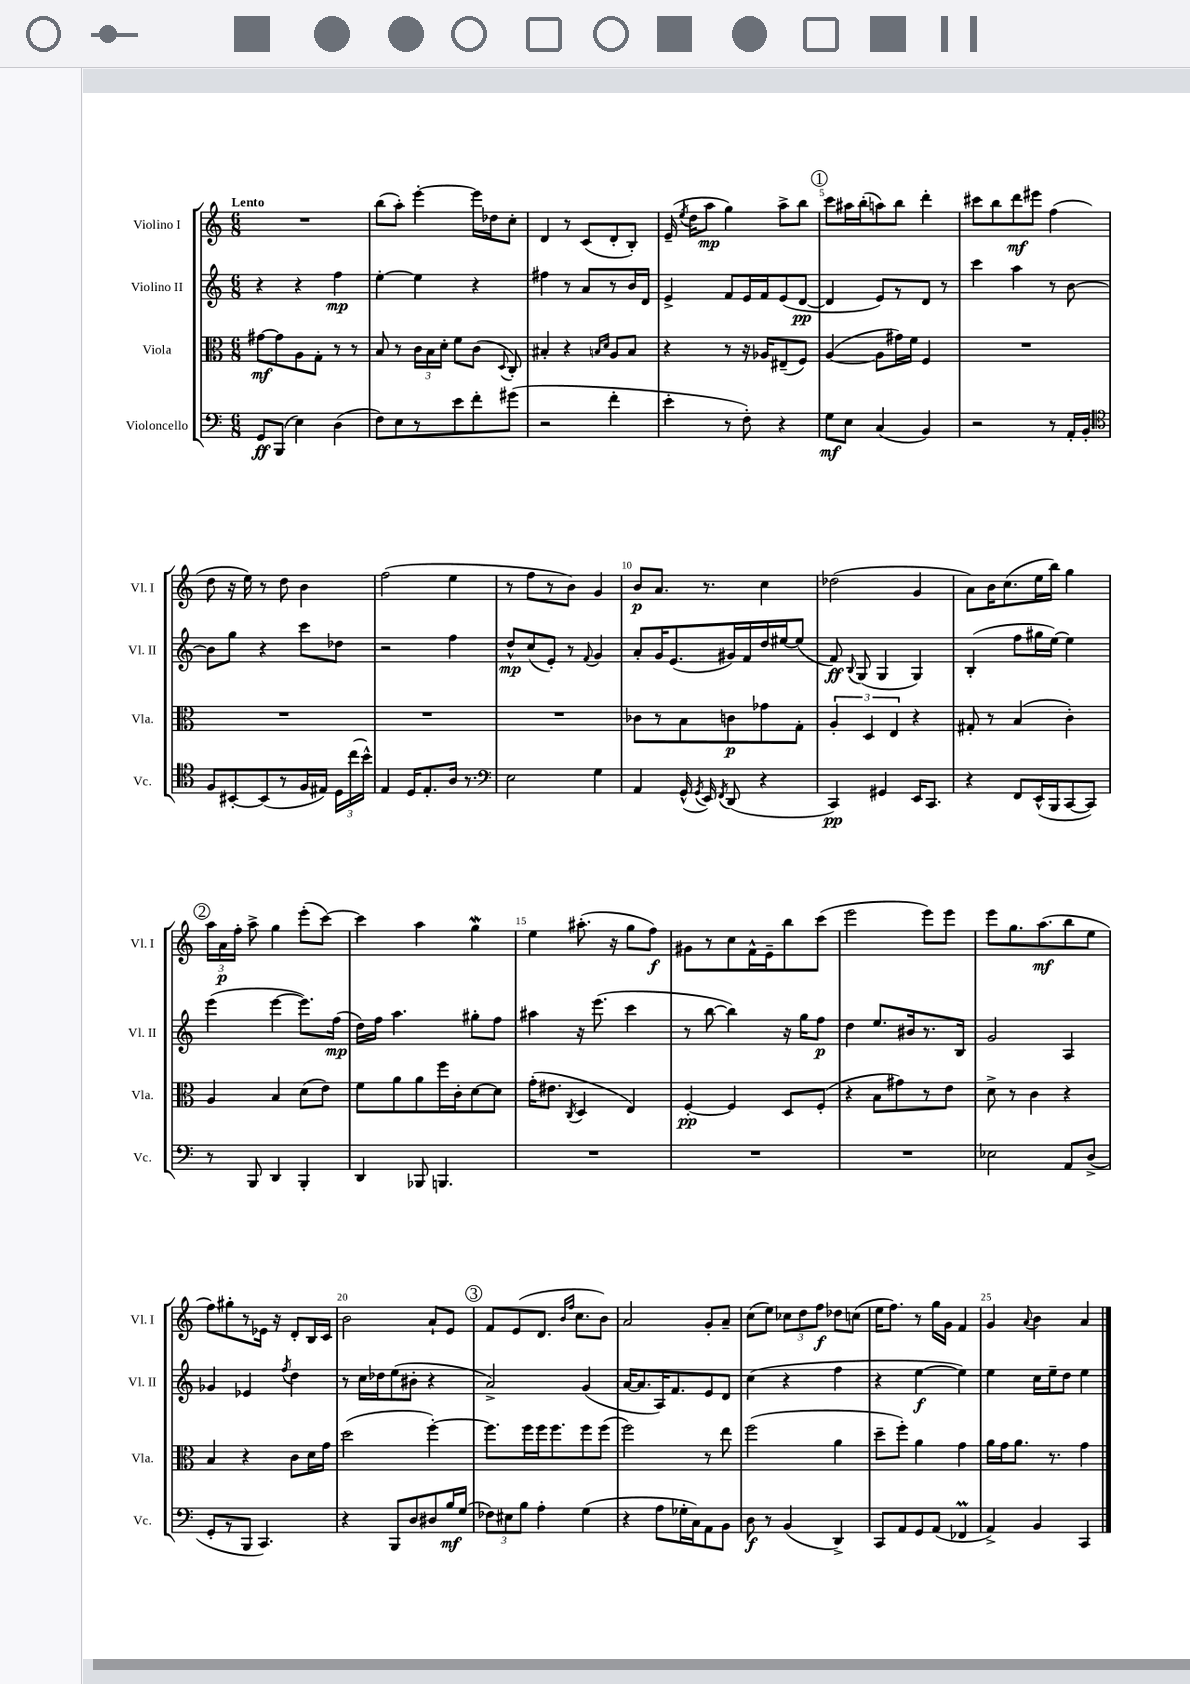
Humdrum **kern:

**kern	**kern	**kern	**kern
*staff4	*staff3	*staff2	*staff1
*clefF4	*clefC3	*clefG2	*clefG2
*k[]	*k[]	*k[]	*k[]
*M6/8	*M6/8	*M6/8	*M6/8
8GG	[8g#	4r	2.r
(8BBB	8g#]	.	.
4E)	8A	4r	.
.	8G'	.	.
(4D	8r	4ff	.
.	8r	.	.
=	=	=	=
8F)	8B	[4ee'	(8bb
8E	8r	.	8aa')
8r	24c	4ee]	[4eee'
.	24B	.	.
.	24d'	.	.
8e	8f	.	.
8f'	(8c	4r	16eee]
.	.	.	16dd-
.	8qqD	.	.
(8g#	8C')	.	8cc'
=	=	=	=
2r	4B#'	4ff#	4d
.	4r	8r	8r
.	.	8a	(8c
.	16qqB	.	.
.	16qqd	.	.
4f'	8A	8r	8d'
.	8B	16b	8B')
.	.	16d	.
=	=	=	=
4e'	4r	4e^	(16e~
.	.	.	8qee
.	.	.	16dd
.	.	.	8aa
8r	8r	8f	4gg)
8F')	16r	16e	.
.	16A-	16f	.
4r	(8E#~	(8e	8aa^
.	8F)	[8d	8bb
=	=	=	=
8G	([4A	4d]	8ccc
8E	.	.	16aa#
.	.	.	(16bb'
(4C	8A]	8e)	8aa)
.	16g#)	8r	8bb
.	16f	.	.
4BB)	4F	8d	4ddd'
.	.	8r	.
=	=	=	=
2r	2.r	4ccc	8ccc#
.	.	.	8bb
.	.	4aa	8ddd
.	.	.	8eee#
8r	.	8r	(4ff
16AA'	.	[8b	.
16BB'	.	.	.
=	=	=	=
*clefC4	*	*	*
8F	2.r	8b]	8dd
[8BB#'	.	8gg	16r
.	.	.	16ee)
(8BB#]	.	4r	8r
8r	.	.	8dd
16F	.	8ccc	4b
16E#)	.	.	.
24D	.	8dd-	.
(24cc	.	.	.
24b^^)	.	.	.
=	=	=	=
4E	2.r	2r	(2ff
16D	.	.	.
8.E'	.	.	.
16A	.	4ff	4ee
8.r	.	.	.
=	=	=	=
*clefF4	*	*	*
2E	2.r	8dd^^	8r
.	.	(8cc	8ff
.	.	8e')	8r
.	.	8r	8b)
.	.	8qqf	.
4G	.	4g	4g
=	=	=	=
4AA	8c-	8a'	8b
.	8r	16g	8.a
.	.	(8.e	.
(16GG^^	8B	.	.
8qGG	.	.	.
16EE)	.	.	8.r
8qFF	.	.	.
(8DD	8c	16g#)	.
.	.	16f	.
4r	8g-	16dd	4cc
.	.	[16ee#	.
.	8G'	(8ee#]	.
=	=	=	=
4CC)	6A'	8f)	(2dd-
.	.	8qqB	.
.	.	(8G	.
.	6D	.	.
4GG#	.	4G	.
.	6E	.	.
16EE	4r	4G)	4g
8.CC	.	.	.
=	=	=	=
4r	8G#'	(4B'	8a)
.	8r	.	16b
.	.	.	(8.cc
8FF	(4B	8ff	.
(16EE^^	.	16gg#	16ee
16BBB	.	[16ee)	16bb)
[8CC	4c')	4ee]	4gg
8CC])	.	.	.
=	=	=	=
8r	4A	(4eee	24aa
.	.	.	24a
.	.	.	24ff'
8BBB	.	.	8aa^
4DD	4B	[4eee	4gg
4BBB'	(8d	8.eee])	(8eee'
.	8e)	.	[8ccc)
.	.	(16ff	.
=	=	=	=
4DD	8f	16dd)	4ccc]
.	.	16ff	.
.	8a	4.aa	.
8BBB-	8a	.	4aa
4.BBB	16ff	.	.
.	16c'	.	.
.	[8d	8gg#'	4gg
.	8d]	8ff	.
=	=	=	=
2.r	(16g'	4aa#	4ee
.	8.e#	.	.
.	8qC	.	.
.	4D	16r	(8.aa#'
.	.	(8.eee	.
.	.	.	16r
.	4E)	4ccc	8gg
.	.	.	8ff)
=	=	=	=
2.r	[4F'	8r	8g#
.	.	[8bb	8r
.	4F]	4bb])	8cc
.	.	.	16f^^
.	.	.	16e~
.	8D	16r	8bb
.	.	16gg	.
.	(8F'	8ff	(8ccc
=	=	=	=
2.r	4r	4dd	2eee
.	8B	8.ee	.
.	8g#)	.	.
.	.	16b#	.
.	8r	8.r	8eee)
.	8e	.	8eee
.	.	16B	.
=	=	=	=
2E-	8d^	2g	8eee
.	8r	.	8.gg
.	4c	.	.
.	.	.	(8.aa
8AA	4r	4A	8bb
(8D^	.	.	8ee
=	=	=	=
8GG'	4B	4g-	8ff)
8r	.	.	8gg#'
8BBB	4r	4e-	8r
4.CC)	.	.	16e-
.	.	.	16r
.	.	8qff	.
.	8c	4dd	8d'
.	16d	.	16B
.	16g	.	16c
=	=	=	=
4r	(2dd	8r	2b
.	.	16cc	.
.	.	16dd-	.
8BBB	.	(8ee	.
8D	.	8b#'	.
8D#	[4ff')	4r	8a`
16B	.	.	8e
(16G	.	.	.
=	=	=	=
12F-)	8.ff]	2a^)	8f
12E#	.	.	.
.	.	.	(8e
12B	.	.	.
.	16ff	.	.
4A'	16ff	.	8.d
.	8.ff	.	.
.	.	.	16qqb
.	.	.	16qqff
.	.	.	8.cc
(4G	8ff	(4g	.
.	(8ff	.	8b)
=	=	=	=
4r	2ff)	[16a	2a
.	.	8.a]	.
8A	.	16A)	.
.	.	8.f	.
16G-'	.	.	.
16C)	.	.	.
8AA	8r	8e	8g'
8BB	8ee	8d	8a~
=	=	=	=
8D	(2ff	(4cc	(8cc
8r	.	.	8ee)
(4BB	.	4r	12cc-
.	.	.	12dd
.	.	.	12ff
4DD^)	4a	4ff	8dd-
.	.	.	(8cc
=	=	=	=
8CC	8dd~	4r	16ee
.	.	.	8.ff)
8AA	8ff')	.	.
8GG	4a	[4ee	8r
(8AA	.	.	16gg
.	.	.	16g
4FF-	4g	4ee])	4f
=	=	=	=
4AA^)	16a	4ee	4g
.	16g	.	.
.	8.a	.	.
.	.	.	8qqa
4BB	.	16cc	4b
.	8.r	16ee~	.
.	.	8dd	.
4CC	4g	4ee	4a
==	==	==	==
*-	*-	*-	*-
